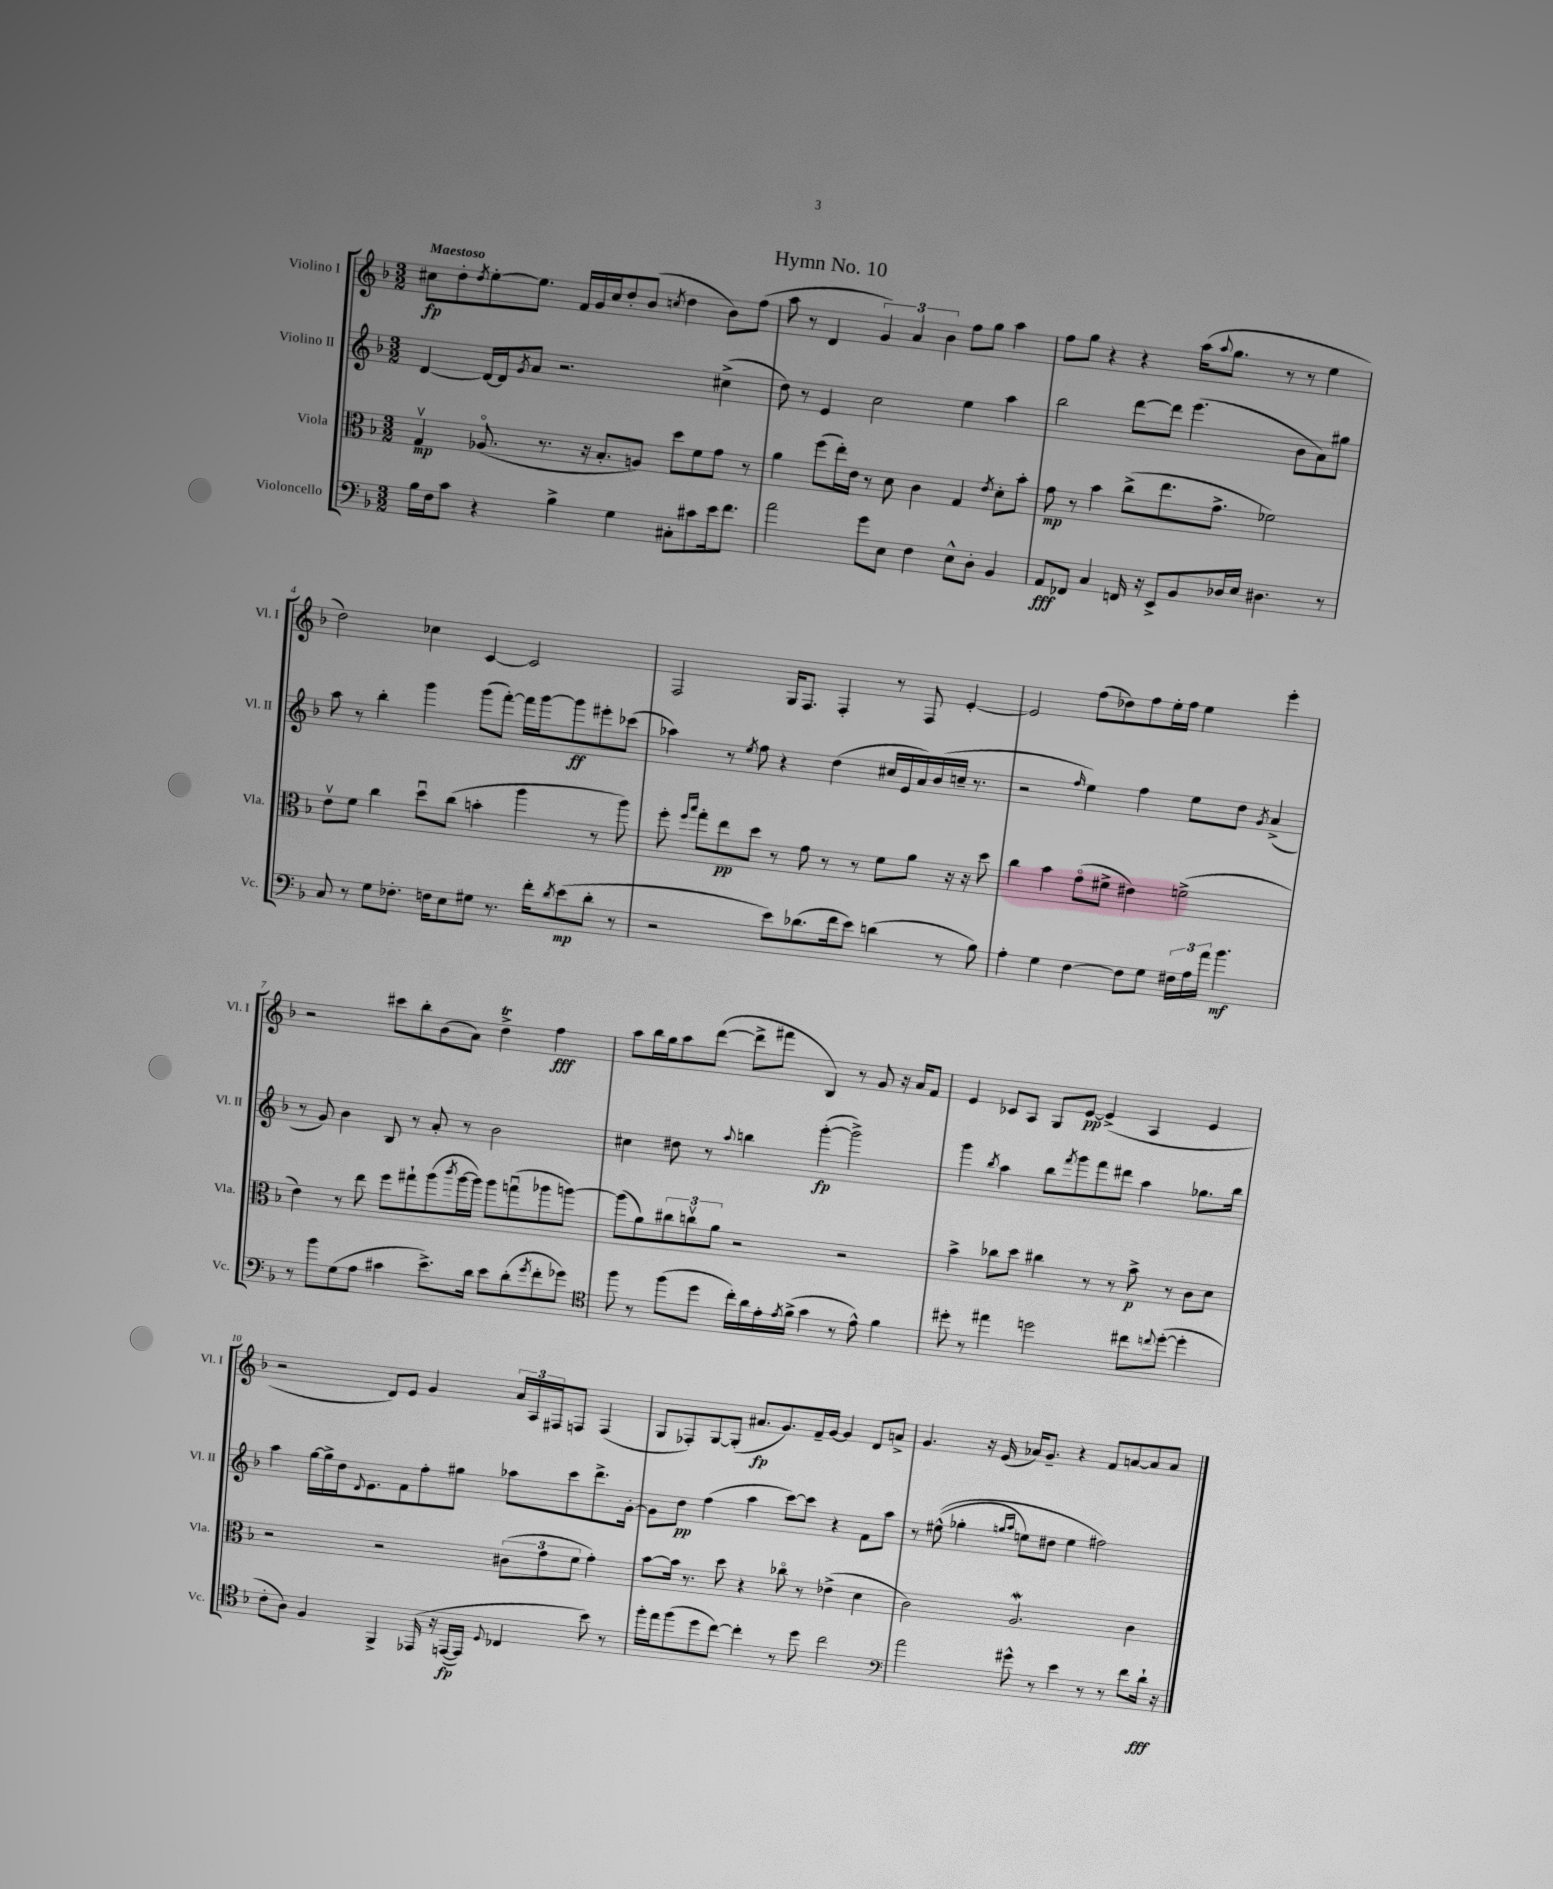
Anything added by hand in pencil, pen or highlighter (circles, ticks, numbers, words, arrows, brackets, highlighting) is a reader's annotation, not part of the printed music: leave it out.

**kern	**dynam	**kern	**dynam	**kern	**dynam	**kern	**dynam
*part4	*part4	*part3	*part3	*part2	*part2	*part1	*part1
*staff4	*staff4	*staff3	*staff3	*staff2	*staff2	*staff1	*staff1
*I"Violoncello	*	*I"Viola	*	*I"Violino II	*	*I"Violino I	*
*I'Vc.	*	*I'Vla.	*	*I'Vl. II	*	*I'Vl. I	*
*clefF4	*	*clefC3	*	*clefG2	*	*clefG2	*
*k[b-]	*	*k[b-]	*	*k[b-]	*	*k[b-]	*
*M3/2	*	*M3/2	*	*M3/2	*	*M3/2	*
=1	=1	=1	=1	=1	=1	=1	=1
!	!	!	!	!	!	!LO:TX:a:B:t=Maestoso	!
16B-\LL	.	4Gv/	mp	[4d/	.	8cc#X\L	fp
16F\J	.	.	.	.	.	.	.
8c\J	.	.	.	.	.	8dd'\	.
.	.	.	.	.	.	8qdd/	.
4r	.	(8.A-X/	.	16d/LL_	.	[8ee'\	.
.	.	.	.	16d/J]	.	.	.
.	.	.	.	8qg/	.	.	.
.	.	.	.	8a/J	.	8.ee\J]	.
.	.	8.r	.	.	.	.	.
4B-^\	.	.	.	2.r	.	.	.
.	.	.	.	.	.	16f/LL	.
.	.	16r	.	.	.	16g/	.
.	.	8.B-'/L	.	.	.	16cc#/J	.
4G\	.	.	.	.	.	8dd'/	.
.	.	8An/J)	.	.	.	(8b-/J	.
.	.	.	.	.	.	8qccn/	.
8C#X'\L	.	8dd\L	.	.	.	4dd\	.
8c#X\	.	8f\	.	.	.	.	.
16e\k	.	8g\J	.	(4cc#X^\	.	8b-\L)	.
8.f\J	.	.	.	.	.	.	.
.	.	8r	.	.	.	(8ff\J	.
=2	=2	=2	=2	=2	=2	=2	=2
2a\	.	4a\	.	8dd\)	.	8aa\	.
.	.	.	.	8r	.	8r	.
.	.	(8ff\L	.	4e/	.	4d/	.
.	.	16ee'\L)	.	.	.	.	.
.	.	16e\JJ	.	.	.	.	.
8g\L	.	8r	.	2cc\	.	6g/)	.
8E\J	.	8d\	.	.	.	.	.
.	.	.	.	.	.	6a/	.
4F\	.	4c\	.	.	.	.	.
.	.	.	.	.	.	6b-\	.
8E^^\L	.	4G/	.	4ee\	.	8ff\L	.
8D'\J	.	.	.	.	.	8gg\J	.
.	.	8qe/	.	.	.	.	.
4BB-/	.	8d'\L	.	4aa\	.	4aa\	.
.	.	8b-'\J	.	.	.	.	.
=3	=3	=3	=3	=3	=3	=3	=3
8AA/L	fff	8g\	mp	2bb-\	.	8ff\L	.
8FF-X/J	.	8r	.	.	.	8gg\J	.
4C/	.	4b-\	.	.	.	4r	.
16FFn/	.	(8cc^\L	.	[8ddd\L	.	4r	.
16r	.	.	.	.	.	.	.
8EE^/L	.	8.ee\	.	8ddd\J]	.	.	.
8BB-/	.	.	.	(4.eee\	.	(16aa\KL	.
.	.	.	.	.	.	8qqaa/	.
.	.	8.g^\J	.	.	.	8.gg\J	.
16D-X/L	.	.	.	.	.	.	.
16E/JJ	.	.	.	.	.	.	.
4.D#X\	.	2f-X\)	.	.	.	8r	.
.	.	.	.	8b-\L	.	8r	.
.	.	.	.	8a\)	.	4ee\	.
8r	.	.	.	8gg#X\J	.	.	.
!!LO:LB:g=z
=4	=4	=4	=4	=4	=4	=4	=4
8C/	.	8ev\L	.	8aa\	.	2dd\)	.
8r	.	8f\J	.	8r	.	.	.
8G\L	.	4cc\	.	4bb-'\	.	.	.
8.F-X'\J	.	.	.	.	.	.	.
.	.	8ddu\L	.	4ggg\	.	4cc-X\	.
16Fn\KL	.	.	.	.	.	.	.
8E\	.	(8cc\J	.	.	.	.	.
8G#X\J	.	4bn'\	.	(8ggg\L	.	[4c/	.
8.r	.	.	.	[8fff'\J)	.	.	.
.	.	4aa\	.	16fff\LL]	.	2c/]	.
16f'\KL	.	.	.	[16ggg\J	.	.	.
8qd/	.	.	.	.	.	.	.
(8e\	mp	.	.	8ggg\]	ff	.	.
8d'\J	.	8r	.	8eee#X'\	.	.	.
8r	.	8aa\)	.	(8ccc-X\J	.	.	.
=5	=5	=5	=5	=5	=5	=5	=5
2r	.	8ff'\	.	4aa-X\)	.	2F/	.
.	.	16qqff/LL	.	.	.	.	.
.	.	16qqbb-/JJ	.	.	.	.	.
.	.	8gg'\L	.	.	.	.	.
.	.	8ee\	pp	8r	.	.	.
.	.	.	.	8qee/	.	.	.
.	.	8dd\J	.	8ff\	.	.	.
8e\L)	.	8r	.	4r	.	16G/KL	.
.	.	.	.	.	.	8.F/J	.
(8.d-X\	.	8g\	.	.	.	.	.
.	.	8r	.	(4dd\	.	4F'/	.
16f\k	.	.	.	.	.	.	.
8e\J)	.	8r	.	.	.	.	.
(4dn\	.	8f\L	.	16cc#X/LL	.	8r	.
.	.	.	.	16e/	.	.	.
.	.	8a\J	.	16a/)	.	8F/	.
.	.	.	.	(16b-/	.	.	.
8r	.	16r	.	16ccn~/JJ	.	[4e'/	.
.	.	16r	.	8.r	.	.	.
8B-\)	.	8dd\	.	.	.	.	.
=6	=6	=6	=6	=6	=6	=6	=6
4A'\	.	4cc\	.	2r	.	2e/]	.
4G\	.	4b-\	.	.	.	.	.
.	.	.	.	16qqff/	.	.	.
[4F\	.	(8g\L	.	4ee\)	.	(8ff\L	.
.	.	8f#X^\J	.	.	.	8dd-X\)	.
8F\L]	.	4e#X\)	.	4ff\	.	8ff\	.
8G\J	.	.	.	.	.	16ee'\L	.
.	.	.	.	.	.	16ff\JJ	.
24F#X\LL	.	(2fn^\	.	8ee\L	.	4ee\	.
24A\	.	.	.	.	.	.	.
24a\JJ	.	.	.	.	.	.	.
4.b-\	mf	.	.	8dd\J	.	.	.
.	.	.	.	8qg/	.	.	.
.	.	.	.	(4a^/	.	4eee'\	.
!!LO:LB:g=z
=7	=7	=7	=7	=7	=7	=7	=7
8r	.	4e\)	.	8r	.	2r	.
8b-\L	.	.	.	8g/)	.	.	.
(8G\	.	8r	.	4b-\	.	.	.
8A\J	.	8ee\	.	.	.	.	.
4c#X\	.	8ff\L	.	8B-/	.	8ccc#X\L	.
.	.	8gg#X`\	.	8r	.	8bb-'\	.
8.e^\L)	.	(8aa\	.	8a'/	.	(8b-\	.
.	.	8qccc/	.	.	.	.	.
.	.	[16aa\L	.	8r	.	8a\J)	.
16d\Jk	.	16aa\JJ])	.	.	.	.	.
8e\L	.	8aa\L	.	2b-\	.	4ddT^\	.
(8d'\	.	(8ggnu\	.	.	.	.	.
8qg/	.	.	.	.	.	.	.
8f'\	.	8aa-X\	.	.	.	4ff\	fff
8g-X\J)	.	[8aan\J)	.	.	.	.	.
=8	=8	=8	=8	=8	=8	=8	=8
*clefC4	*	*	*	*	*	*	*
8ff\	.	(8aa\L]	.	4cc#X\	.	8aa\L	.
8r	.	8a\)	.	.	.	16bb-\L	.
.	.	.	.	.	.	16gg\J	.
(8ff\L	.	12cc#X\	.	8dd#X\	.	8aa\	.
.	.	12ccnv\	.	.	.	.	.
8dd\J	.	.	.	8r	.	([8ddd\J	.
.	.	12a\J	.	.	.	.	.
.	.	.	.	8qqaa/	.	.	.
16cc'\LL)	.	2r	.	4bbn\	.	8ddd^\L]	.
16a\	.	.	.	.	.	.	.
16e'\	.	.	.	.	.	8fff#X\J	.
8qe/	.	.	.	.	.	.	.
(16f^\JJ	.	.	.	.	.	.	.
4g\	.	.	.	([4ggg'\	fp	4B-/)	.
8r	.	2r	.	2ggg^\])	.	8r	.
8e^^\)	.	.	.	.	.	8g/	.
4f\	.	.	.	.	.	16r	.
.	.	.	.	.	.	16a/KL	.
.	.	.	.	.	.	8f/J	.
=9	=9	=9	=9	=9	=9	=9	=9
8dd#X'\	.	4b-^\	.	4ggg\	.	4e/	.
8r	.	.	.	.	.	.	.
.	.	.	.	8qbb-/	.	.	.
4ee#X\	.	8cc-X\L	.	4aa\	.	8c-X/L	.
.	.	8dd\J	.	.	.	8A/J	.
2ddn\	.	4cc#X\	.	8bb-\L	.	8G/L	.
.	.	.	.	8qfff/	.	.	.
.	.	.	.	8ggg\	.	[8e/J	pp
.	.	8r	.	8fff\	.	(4e^/]	.
.	.	8r	.	8ddd#X\J	.	.	.
8cc#X\L	.	8b-^\	p	4aa\	.	4A/	.
8qqccn/	.	.	.	.	.	.	.
([8dd'\J	.	8r	.	.	.	.	.
4dd'\]	.	8c\L	.	8.gg-X\L	.	4e/	.
.	.	8d\J	.	.	.	.	.
.	.	.	.	16bb-\Jk	.	.	.
!!LO:LB:g=z
=10	=10	=10	=10	=10	=10	=10	=10
8c'\L	.	2r	.	4aa\	.	2r	.
8A\J)	.	.	.	.	.	.	.
4F/	.	.	.	[16gg\LL	.	.	.
.	.	.	.	16gg^\]	.	.	.
.	.	.	.	16dd\J	.	.	.
.	.	.	.	8qqd/	.	.	.
.	.	.	.	8.e\	.	.	.
4FF^/	.	2r	.	.	.	8d/L)	.
.	.	.	.	8f\	.	8e/J	.
(16EE-X/	.	.	.	8ff'\	.	4g/	.
16r	.	.	.	.	.	.	.
([16EEn/LL	fp	.	.	8gg#X\J	.	.	.
16EE/JJ])	.	.	.	.	.	.	.
8qqD/	.	.	.	.	.	.	.
4C-X/	.	(12c#X\L	.	8aa-X\L	.	24a/LL	.
.	.	.	.	.	.	24A/	.
.	.	12g\	.	.	.	24F#X/J	.
.	.	.	.	8ccc\	.	8Fn/J	.
.	.	12f\J	.	.	.	.	.
8b-\)	.	4g'\)	.	8.ddd^\	.	(4F/	.
8r	.	.	.	.	.	.	.
.	.	.	.	[16g'\Jk	.	.	.
=11	=11	=11	=11	=11	=11	=11	=11
16ff'\LL	.	[8b-\L	.	8g\L]	.	8G/L	.
16ee\J	.	.	.	.	.	.	.
(8ff\	.	16b-\Jk]	.	8dd\J	pp	8F-X'/)	.
.	.	8.r	.	.	.	.	.
8dd\	.	.	.	(4ff\	.	[8G/	.
[8cc\J)	.	8dd\	.	.	.	(8G'/J]	.
4cc'\]	.	4r	.	4aa\	.	8.a#X/L	fp
.	.	.	.	.	.	8.g/)	.
8r	.	8cc-X\	.	[8ccc\L)	.	.	.
8dd\	.	8r	.	8ccc\J]	.	16f~/L	.
.	.	.	.	.	.	[16g/JJ	.
2cc\	.	(4e-X^\	.	4r	.	4g/]	.
.	.	4d\	.	8f\L	.	8d/L	.
.	.	.	.	8aa\J	.	8an^/J	.
=12	=12	=12	=12	=12	=12	=12	=12
*clefF4	*	*	*	*	*	*	*
2a\	.	2c\)	.	8r	.	4.g/	.
.	.	.	.	((8ee#X^^\	.	.	.
.	.	.	.	4gg-X'\	.	.	.
.	.	.	.	.	.	16r	.
.	.	.	.	.	.	(16e/	.
.	.	.	.	16qqggn/LL	.	.	.
.	.	.	.	16qqaa/JJ	.	.	.
8g#X^^\	.	2.AW/	.	8een\L)	.	16a-X/KL)	.
.	.	.	.	.	.	8.g~/J	.
8r	.	.	.	8dd#X\J	.	.	.
4e\	.	.	.	4ee\	.	4r	.
8r	.	.	.	2ff#X\)	.	8f/L	.
8r	.	.	.	.	.	[8an/	.
8f\L	.	4c\	.	.	.	8a/]	.
16d`\Jk	fff	.	.	.	.	8a/J	.
16r	.	.	.	.	.	.	.
==	==	==	==	==	==	==	==
*-	*-	*-	*-	*-	*-	*-	*-
